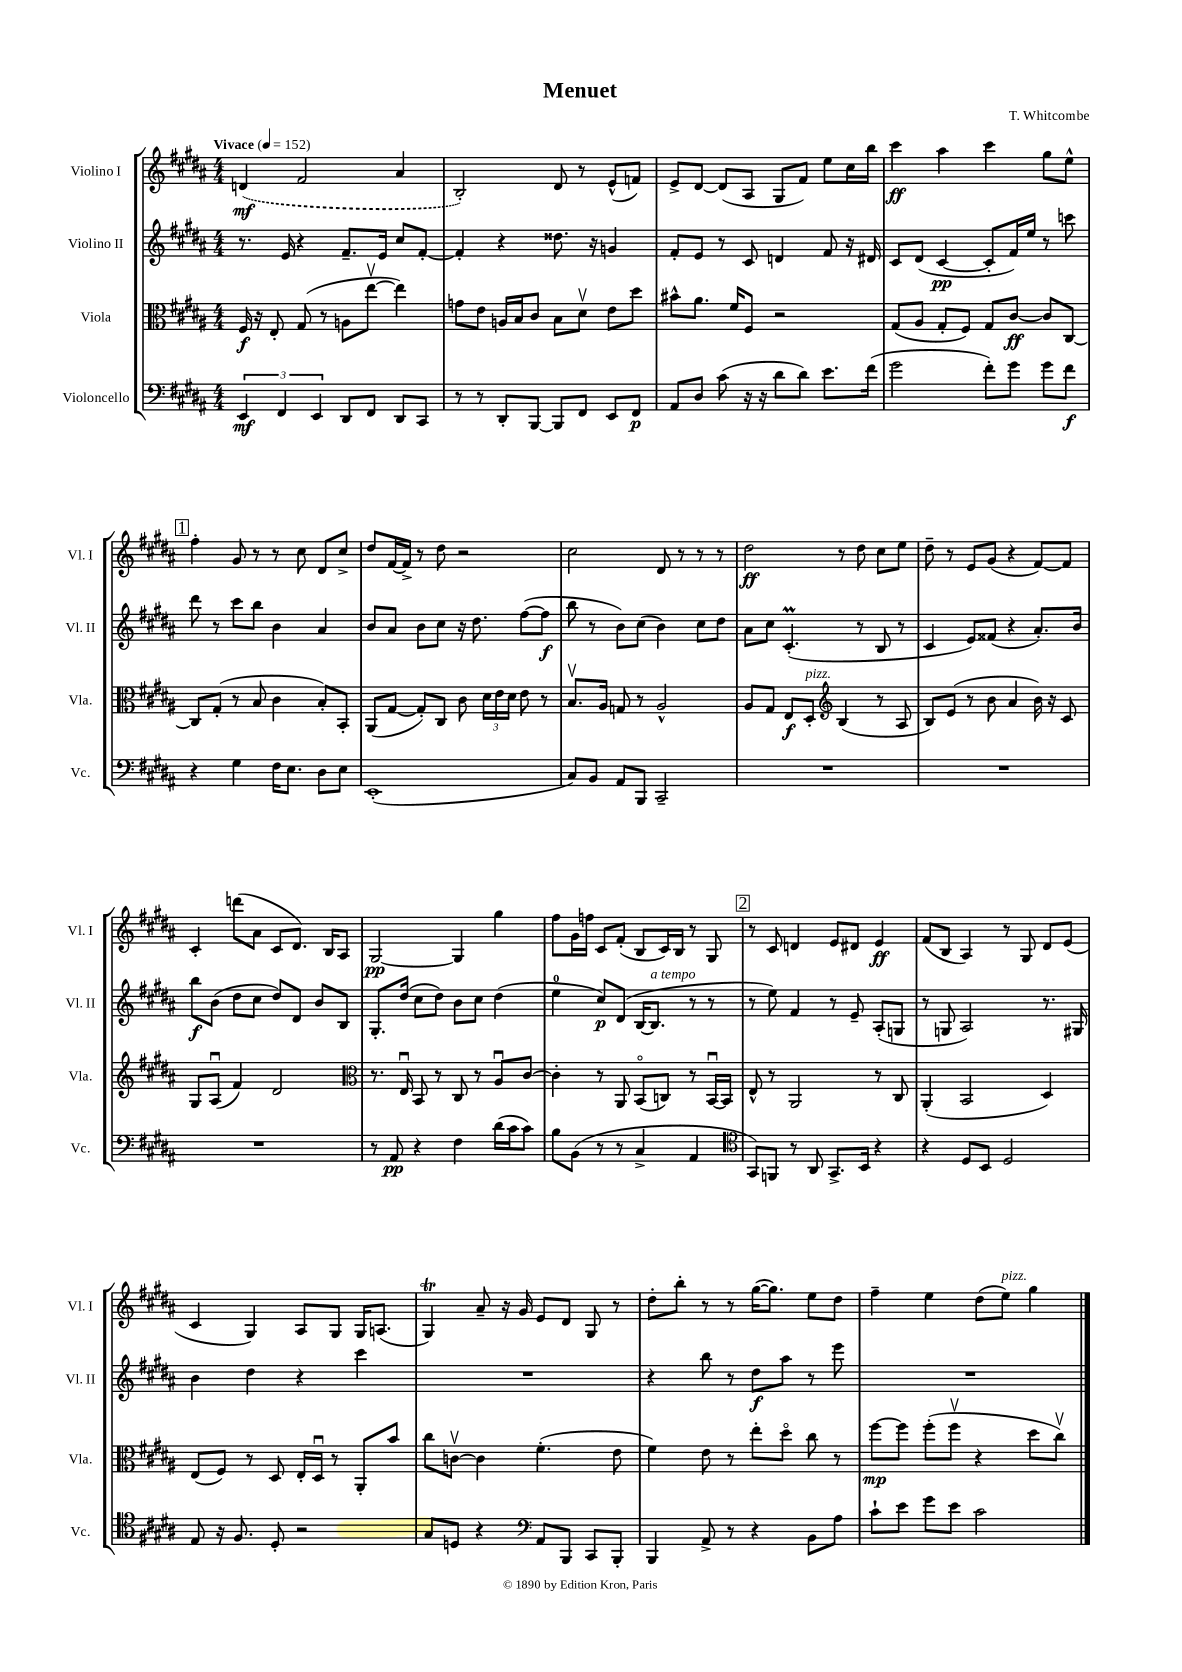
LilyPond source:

\header { title = "Menuet" composer = "T. Whitcombe" }
<<
\new StaffGroup <<
\new Staff = "s0" \with { instrumentName = "Violino I" shortInstrumentName = "Vl. I" } {
    \clef treble \key b \major \numericTimeSignature \time 4/4 \tempo "Vivace" 4 = 152
    \autoBeamOff \once \slurDashed d'4\mf( fis'2 ais'4 |
    b2-.) dis'8 r8 e'8[-^( f'8]) |
    e'8[-> dis'8]~ dis'8[( ais8] gis8[ fis'8]) e''8[ cis''16 b''16] |
    cis'''4\ff ais''4 cis'''4 gis''8[ e''8]-^ |
    \mark \markup { \box "1" } fis''4-. gis'8 r8 r8 cis''8 dis'8[ cis''8]-> |
    dis''8[ fis'16~ fis'16]-> r8 dis''8 r2 |
    cis''2 dis'8 r8 r8 r8 |
    dis''2\ff r8 dis''8 cis''8[ e''8] |
    dis''8-- r8 e'8[ gis'8]( r4 fis'8[~) fis'8] |
    cis'4-. d'''8[( ais'8] cis'8[ dis'8.]) b16[ ais8] |
    gis2~\pp gis4 gis''4 |
    fis''8[ gis'16 f''16] cis'8[ fis'8]-.( b8[ cis'16) b16] r8 gis8 |
    \mark \markup { \box "2" } r8 cis'8 d'4 e'8[ dis'8] e'4\ff |
    fis'8[( b8] ais4) r8 gis8 dis'8[ e'8]( |
    cis'4 gis4) ais8[ gis8] gis16[ a8.]( |
    gis4\trill) ais'8-- r16 gis'16 e'8[ dis'8] gis8 r8 |
    dis''8[-. b''8]-. r8 r8 gis''16[~( gis''8.]) e''8[ dis''8] |
    fis''4-- e''4 dis''8[( e''8]^\markup { \italic "pizz." }) gis''4 \bar "|." |
}
\new Staff = "s1" \with { instrumentName = "Violino II" shortInstrumentName = "Vl. II" } {
    \clef treble \key b \major \numericTimeSignature \time 4/4
    \autoBeamOff r8. e'16 r4 fis'8.[-- e'16] cis''8[ fis'8]~-. |
    fis'4-. r4 disis''8. r16 g'4 |
    fis'8[-. e'8] r8 cis'8 d'4 fis'8 r16 dis'16 |
    cis'8[ dis'8]( cis'4~\pp cis'8[-. fis'16) e''16] r8 c'''8 |
    \mark \markup { \box "1" } dis'''8 r8 cis'''8[ b''8] b'4 ais'4 |
    b'8[ ais'8] b'8[ cis''8] r16 dis''8. fis''8[~( fis''8]\f |
    b''8 r8 b'8[) cis''8]( b'4) cis''8[ dis''8] |
    ais'8[ cis''8] cis'4.-.\prall( r8 b8 r8 |
    cis'4 e'8[) fisis'8]( r4 ais'8.[-.) b'16] |
    b''8[\f b'8]( dis''8[ cis''8] dis''8[) dis'8] b'8[ b8] |
    gis8.[-. dis''16]( cis''8[ dis''8]) b'8[ cis''8] dis''4( |
    e''4-0 cis''8[\p) dis'8]( b16[~ b8.]^\markup { \italic "a tempo" } r8 r8 |
    \mark \markup { \box "2" } r8 e''8) fis'4 r8 e'8-- ais8[-.( g8] |
    r8 g8 ais2) r8. gis16 |
    b'4 dis''4 r4 cis'''4 |
    R1 |
    r4 b''8 r8 dis''8[\f ais''8] r8 e'''8 |
    R1 \bar "|." |
}
\new Staff = "s2" \with { instrumentName = "Viola" shortInstrumentName = "Vla." } {
    \clef alto \key b \major \numericTimeSignature \time 4/4
    \autoBeamOff fis16\f r16 e8-. gis8( r8 a8[ e''8]~\upbow e''4) |
    g'8[ e'8] a16[ b16 cis'8] b8[ dis'8]\upbow e'8[ dis''8] |
    bis'8[-^ ais'8.] fis'16[ fis8] r2 |
    gis8[( ais8] gis8[-. fis8]) gis8[ cis'8]~\ff cis'8[ cis8]~ |
    \mark \markup { \box "1" } cis8[ gis8]-.( r8 b8 cis'4 b8[-.) b,8]-. |
    ais,8[( gis8]~ gis8[-.) cis8] cis'8 \tuplet 3/2 { dis'16[ e'16 dis'16] } e'8 r8 |
    b8.[\upbow ais16] g8 r8 ais2-^ |
    ais8[ gis8] e8[\f dis8]-.^\markup { \italic "pizz." } \clef treble b4( r8 ais8 |
    b8[) e'8]( r8 b'8 ais'4 b'16) r16 cis'8 |
    gis8[ ais8]\downbow( fis'4) dis'2 |
    \clef alto r8. e16\downbow b,8 r8 cis8 r8 ais8[\downbow cis'8]~ |
    cis'4-. r8 ais,8 b,8[\flageolet( c8]) r8 b,16[~\downbow b,16] |
    \mark \markup { \box "2" } e8-^ r8 ais,2 r8 cis8 |
    ais,4-.( b,2 dis4) |
    e8[( fis8]) r8 dis8 e16[-. dis16]\downbow r8 ais,8[-. b'8] |
    cis''8[ c'8]~\upbow c'4 fis'4.-.( e'8 |
    fis'4) e'8 r8 e''8[-. dis''8]\flageolet cis''8 r8 |
    fis''8[~\mp fis''8] fis''8[-.( fis''8]\upbow r4 dis''8[ cis''8]\upbow) \bar "|." |
}
\new Staff = "s3" \with { instrumentName = "Violoncello" shortInstrumentName = "Vc." } {
    \clef bass \key b \major \numericTimeSignature \time 4/4
    \autoBeamOff \tuplet 3/2 { e,4\mf fis,4 e,4 } dis,8[ fis,8] dis,8[ cis,8] |
    r8 r8 dis,8[-. b,,8]~ b,,8[ fis,8] e,8[ fis,8]\p |
    ais,8[ dis8] cis'8( r16 r16 dis'8[ dis'8]) e'8.[ fis'16]( |
    gis'2 fis'8[-.) gis'8] gis'8[ fis'8]\f |
    \mark \markup { \box "1" } r4 gis4 fis16[ e8.] dis8[ e8] |
    e,1-.( |
    cis8[) b,8] ais,8[ b,,8] cis,2-- |
    R1 |
    R1 |
    R1 |
    r8 ais,8\pp r4 fis4 dis'16[( cis'16 cis'8]) |
    b8[ b,8]( r8 r8 cis4-> ais,4 |
    \mark \markup { \box "2" } \clef tenor gis,8[) f,8] r8 ais,8 gis,8.[-> b,16] r4 |
    r4 dis8[ b,8] dis2 |
    e8 r16 fis8. dis8-. r2 |
    gis8[ d8] r4 \clef bass ais,8[ b,,8] cis,8[ b,,8]-. |
    b,,4 ais,8-> r8 r4 b,8[ ais8] |
    cis'8[-! e'8] gis'8[ e'8] cis'2 \bar "|." |
}
>>
>>
\layout { \context { \Score \remove "Bar_number_engraver" } }
